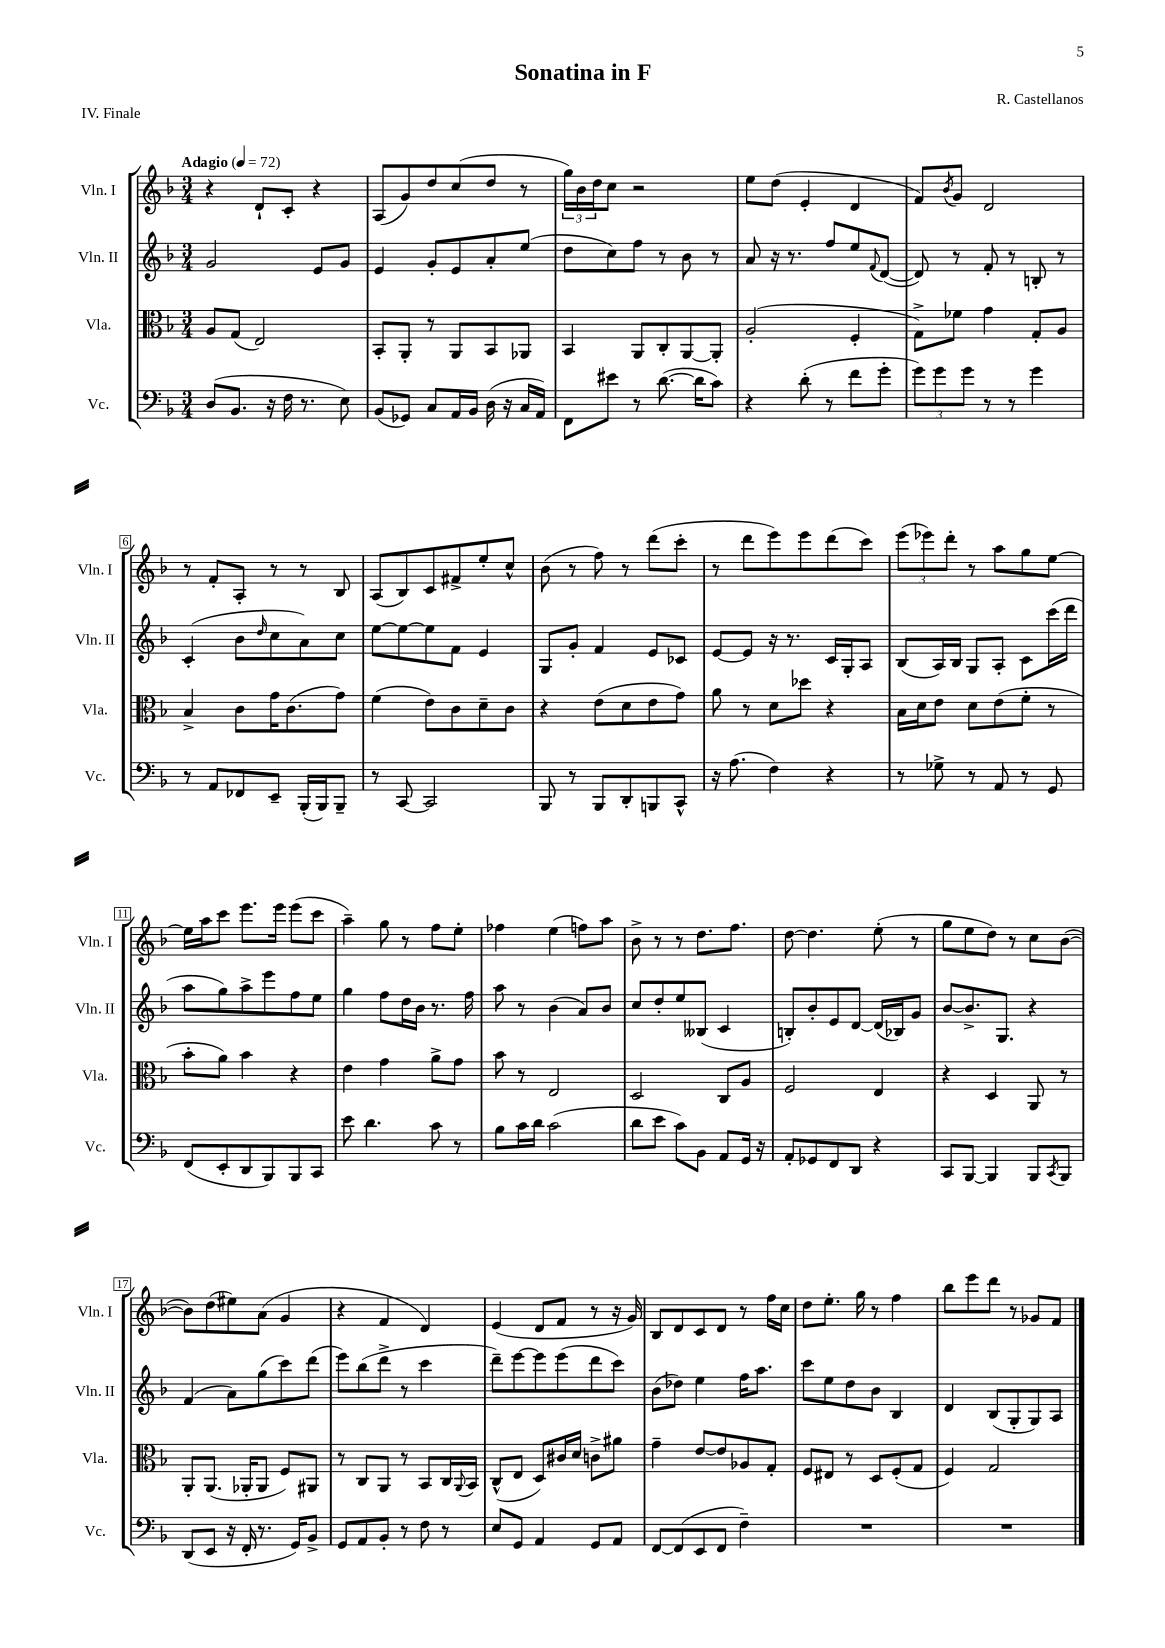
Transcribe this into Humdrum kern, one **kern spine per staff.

**kern	**kern	**kern	**kern
*staff4	*staff3	*staff2	*staff1
*clefF4	*clefC3	*clefG2	*clefG2
*k[b-]	*k[b-]	*k[b-]	*k[b-]
*M3/4	*M3/4	*M3/4	*M3/4
*MM72	*MM72	*MM72	*MM72
(8D	8A	2g	4r
8.BB-	(8G	.	.
.	2E)	.	8d`
16r	.	.	.
16F	.	.	8c'
8.r	.	.	.
.	.	8e	4r
8E)	.	8g	.
=	=	=	=
(8BB-	8BB-'	4e	(8A
8GG-)	8AA'	.	8g)
8C	8r	8g'	8dd
16AA	8AA	8e	(8cc
16BB-	.	.	.
(16D	8BB-	8a'	8dd
16r	.	.	.
16C	8AA-	(8ee	8r
16AA)	.	.	.
=	=	=	=
8FF	4BB-	8dd	24gg)
.	.	.	24b-
.	.	.	24dd
8e#	.	8cc)	8cc
8r	8AA	8ff	2r
([8.d	8C'	8r	.
.	[8AA	8b-	.
16d]	.	.	.
8c)	8AA']	8r	.
=	=	=	=
4r	(2A'	8a	8ee
.	.	16r	(8dd
.	.	8.r	.
(8d'	.	.	4e'
8r	.	8ff	.
8f	4F'	8ee	4d
.	.	8qqf	.
8g'	.	([8d	.
=	=	=	=
12g)	8G^)	8d])	8f)
12g	.	.	.
.	.	.	8qb-
.	8f-	8r	8g
12g	.	.	.
8r	4g	8f'	2d
8r	.	8r	.
4g	8G'	8B'	.
.	8A	8r	.
=	=	=	=
8r	4B-^	(4c'	8r
8AA	.	.	8f'
8FF-	8c	8b-	8A'
.	.	16qqdd	.
8EE~	16g	8cc	8r
.	(8.c	.	.
(16BBB-'	.	8a)	8r
16BBB-)	.	.	.
8BBB-~	8g)	8cc	8B-
=	=	=	=
8r	(4f	[8ee	(8A
[8CC	.	8ee_	8B-)
2CC]	8e)	8ee]	8c
.	8c	8f	8f#^
.	8d~	4e	8ee'
.	8c	.	8cc^^
=	=	=	=
8BBB-	4r	8G	(8b-
8r	.	8g'	8r
8BBB-	(8e	4f	8ff)
8DD'	8d	.	8r
8BBB	8e	8e	(8ddd
8CC^^	8g)	8c-	8ccc'
=	=	=	=
16r	8a	[8e	8r
(8.A	.	.	.
.	8r	8e]	8ddd
4F)	8d	16r	8eee)
.	.	8.r	.
.	8dd-	.	8eee
4r	4r	16c	(8ddd
.	.	16G'	.
.	.	8A	8ccc)
=	=	=	=
8r	16B-	(8B-	(12eee
.	16d	.	.
.	.	.	12eee-)
8G-^	8e	16A)	.
.	.	.	12ddd'
.	.	16B-	.
8r	8d	8G	8r
8AA	(8e	8A'	8aa
8r	8f'	8c	8gg
8GG	8r	(16ccc	[8ee
.	.	16ddd	.
=	=	=	=
(8FF	8b-'	8aa	16ee]
.	.	.	16aa
8EE'	8a)	8gg)	8ccc
8DD	4b-	8aa^	8.eee
8BBB-)	.	8eee	.
.	.	.	16eee
8BBB-	4r	8ff	(8eee
8CC	.	8ee	8ccc
=	=	=	=
8e	4e	4gg	4aa~)
4.d	.	.	.
.	4g	8ff	8gg
.	.	16dd	8r
.	.	16b-	.
8c	8a^	8.r	8ff
8r	8g	.	8ee'
.	.	16ff	.
=	=	=	=
8B-	8b-	8aa	4ff-
16c	8r	8r	.
16d	.	.	.
(2c	2E	(4b-	(4ee
.	.	8a)	8ff)
.	.	8b-	8aa
=	=	=	=
8d	2D	8cc	8b-^
8e	.	8dd'	8r
8c)	.	8ee	8r
8BB-	.	(8B--	8.dd
8AA	8C	4c	.
.	.	.	8.ff
16GG	8A	.	.
16r	.	.	.
=	=	=	=
8AA'	2F	8B')	[8dd
8GG-	.	8b-'	4.dd]
8FF	.	8e	.
8DD	.	[8d	.
4r	4E	(16d]	(8ee'
.	.	16B-)	.
.	.	8g	8r
=	=	=	=
8CC	4r	[8b-	8gg
[8BBB-	.	8.b-^]	8ee
4BBB-]	4D	.	8dd)
.	.	8.G	.
.	.	.	8r
8BBB-	8AA	4r	8cc
8qCC	.	.	.
8BBB-	8r	.	([8b-
=	=	=	=
(8DD	8AA'	(4f	8b-])
8EE	(8.AA	.	(8dd
16r	.	8a)	8ee#)
16FF'	16AA-'	.	.
8.r	8AA-	(8gg	(8a
.	8F)	8ccc)	4g
16GG)	.	.	.
8BB-^	8AA#	(8ddd	.
=	=	=	=
8GG	8r	8eee)	4r
8AA	8C	(8bb-	.
8BB-'	8AA	8ddd^	4f
8r	8r	8r	.
8F	8BB-	4ccc	4d)
8r	16C	.	.
.	8qqAA	.	.
.	16BB-	.	.
=	=	=	=
8E	(8C^^	8ddd~)	(4e
8GG	8E	[8eee	.
4AA	8D)	8eee]	8d
.	16c#	(8eee	8f
.	16d	.	.
8GG	8c^	8ddd	8r
8AA	8a#	8ccc)	16r
.	.	.	16g)
=	=	=	=
[8FF	4g~	(8b-	8B-
(8FF]	.	8dd-)	8d
8EE	[8e	4ee	8c
8FF	8e]	.	8d
4F~)	8A-	16ff	8r
.	.	8.aa	.
.	8G'	.	16ff
.	.	.	16cc
=	=	=	=
2.r	8F	8ccc	8dd
.	8E#	8ee	8.ee'
.	8r	8dd	.
.	.	.	16gg
.	8D	8b-	8r
.	(8F'	4B-	4ff
.	8G	.	.
=	=	=	=
2.r	4F)	4d	8bb-
.	.	.	8eee
.	2G	(8B-	8ddd
.	.	8G'	8r
.	.	8G)	8g-
.	.	8A	8f
==	==	==	==
*-	*-	*-	*-
